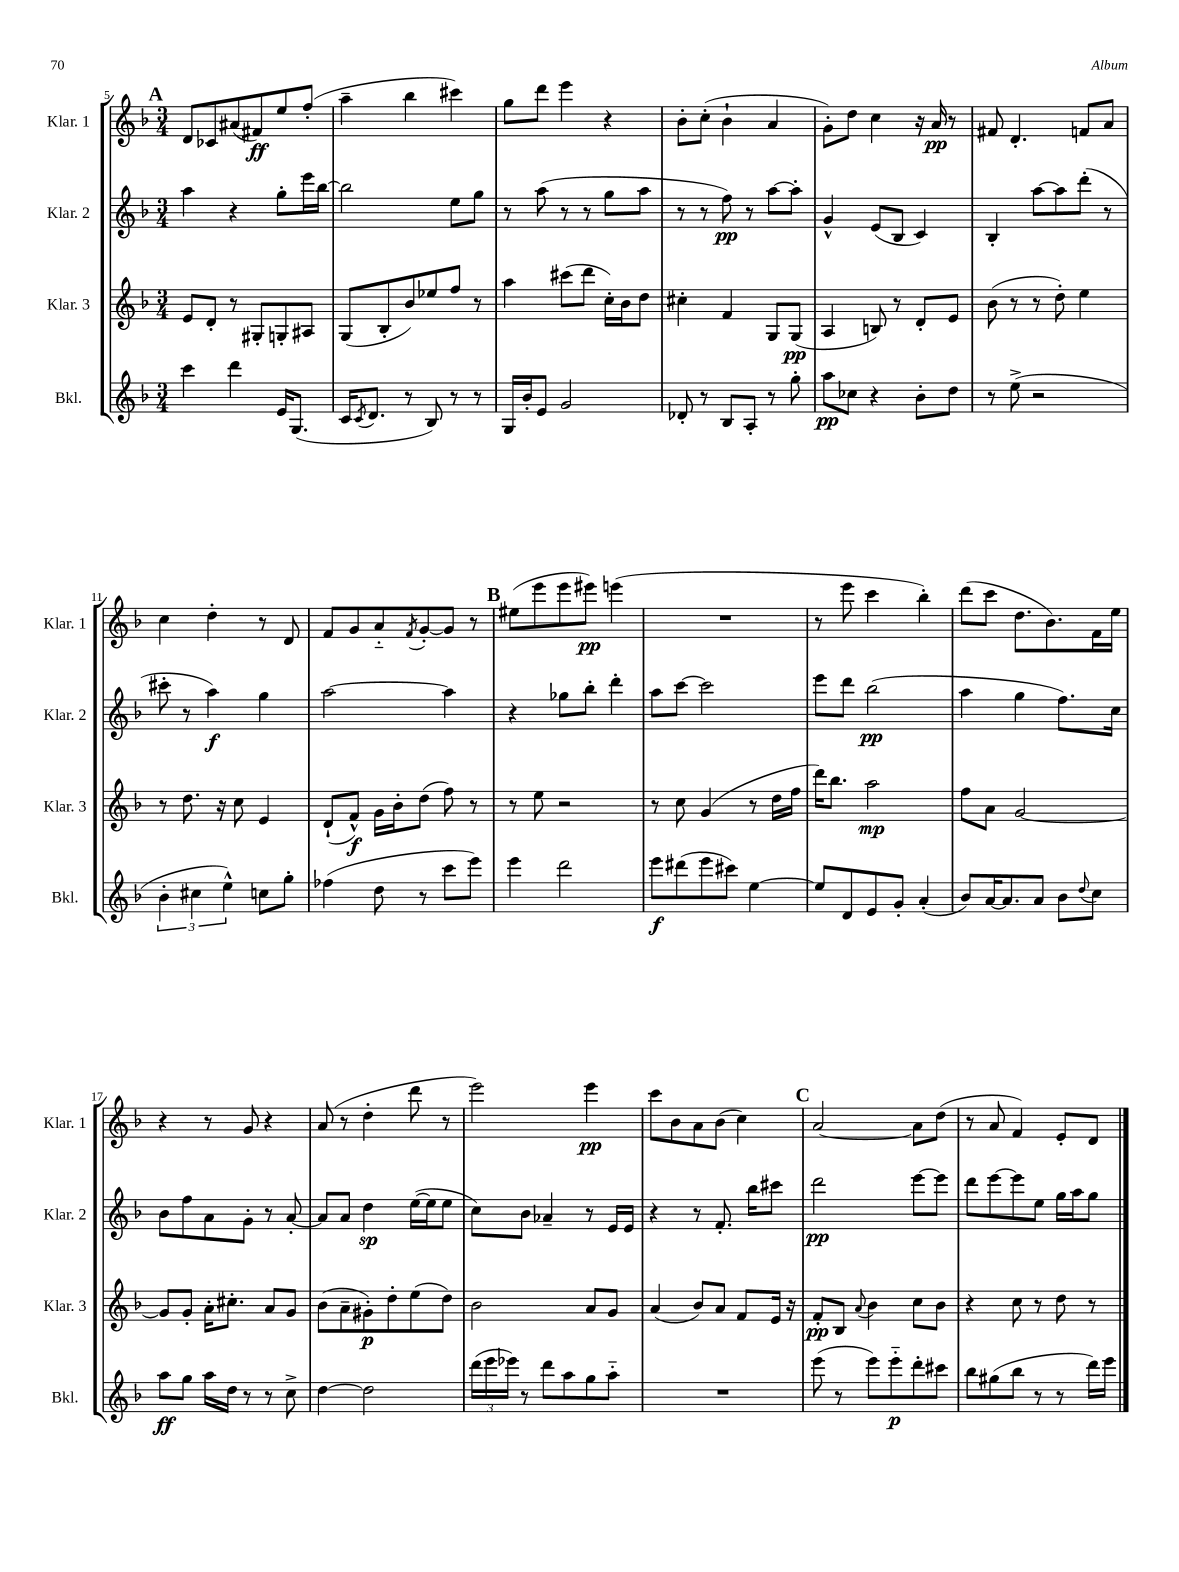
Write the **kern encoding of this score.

**kern	**dynam	**kern	**dynam	**kern	**dynam	**kern	**dynam
*part4	*part4	*part3	*part3	*part2	*part2	*part1	*part1
*staff4	*staff4	*staff3	*staff3	*staff2	*staff2	*staff1	*staff1
*I"Bkl.	*	*I"Klar. 3	*	*I"Klar. 2	*	*I"Klar. 1	*
*I'Bkl.	*	*I'Klar. 3	*	*I'Klar. 2	*	*I'Klar. 1	*
*clefG2	*	*clefG2	*	*clefG2	*	*clefG2	*
*k[b-]	*	*k[b-]	*	*k[b-]	*	*k[b-]	*
*M3/4	*	*M3/4	*	*M3/4	*	*M3/4	*
!!LO:REH:place=s1:t=A
=5	=5	=5	=5	=5	=5	=5	=5
4ccc\	.	8e/L	.	4aa\	.	8d/L	.
.	.	8d'/J	.	.	.	8c-X/	.
4ddd\	.	8r	.	4r	.	(8a#X/	.
.	.	8G#X'/L	.	.	.	8f#X/)	ff
16e/KL	.	8Gn'/	.	8gg'\L	.	8ee/	.
(8.G/J	.	.	.	.	.	.	.
.	.	8A#X/J	.	16eee\L	.	(8ff'/J	.
.	.	.	.	[16bb-\JJ	.	.	.
=6	=6	=6	=6	=6	=6	=6	=6
16c/KL	.	(8G/L	.	2bb-\]	.	4aa~\	.
8qc/	.	.	.	.	.	.	.
8.d/J	.	.	.	.	.	.	.
.	.	8B-'/	.	.	.	.	.
8r	.	8b-/)	.	.	.	4bb-\	.
8B-/)	.	8ee-X/	.	.	.	.	.
8r	.	8ff/J	.	8ee\L	.	4ccc#X\)	.
8r	.	8r	.	8gg\J	.	.	.
=7	=7	=7	=7	=7	=7	=7	=7
16G/LL	.	4aa\	.	8r	.	8gg\L	.
16b-'/J	.	.	.	.	.	.	.
8e/J	.	.	.	(8aa\	.	8ddd\J	.
2g/	.	(8ccc#X\L	.	8r	.	4eee\	.
.	.	8ddd\J	.	8r	.	.	.
.	.	16cc'\LL)	.	8gg\L	.	4r	.
.	.	16b-\J	.	.	.	.	.
.	.	8dd\J	.	8aa\J	.	.	.
=8	=8	=8	=8	=8	=8	=8	=8
8d-X'/	.	4cc#X'\	.	8r	.	8b-'\L	.
8r	.	.	.	8r	.	(8cc'\J	.
8B-/L	.	4f/	.	8ff\)	pp	4b-`\	.
8A'/J	.	.	.	8r	.	.	.
8r	.	8G/L	.	[8aa\L	.	4a/	.
8gg'\	.	(8G/J	pp	8aa'\J]	.	.	.
=9	=9	=9	=9	=9	=9	=9	=9
8aa\L	pp	4A/	.	4g^^/	.	8g'\L)	.
8cc-X\J	.	.	.	.	.	8dd\J	.
4r	.	8Bn/)	.	(8e/L	.	4cc\	.
.	.	8r	.	8B-/J	.	.	.
8b-'\L	.	8d'/L	.	4c/)	.	16r	.
.	.	.	.	.	.	16a/	pp
8dd\J	.	8e/J	.	.	.	8r	.
=10	=10	=10	=10	=10	=10	=10	=10
8r	.	(8b-\	.	4B-'/	.	8f#X/	.
(8ee^\	.	8r	.	.	.	4.d'/	.
2r	.	8r	.	[8aa\L	.	.	.
.	.	8dd'\)	.	8aa\]	.	.	.
.	.	4ee\	.	(8ddd'\J	.	8fn/L	.
.	.	.	.	8r	.	8a/J	.
!!LO:LB:g=z
=11	=11	=11	=11	=11	=11	=11	=11
6b-'\	.	8r	.	8ccc#X'\	.	4cc\	.
.	.	8.dd\	.	8r	.	.	.
6cc#X\	.	.	.	.	.	.	.
.	.	.	.	4aa\)	f	4dd'\	.
.	.	16r	.	.	.	.	.
6ee^^\)	.	.	.	.	.	.	.
.	.	8cc\	.	.	.	.	.
8ccn\L	.	4e/	.	4gg\	.	8r	.
8gg'\J	.	.	.	.	.	8d/	.
=12	=12	=12	=12	=12	=12	=12	=12
(4ff-X\	.	(8d`/L	.	[2aa\	.	8f/L	.
.	.	8f^^/J)	f	.	.	8g/	.
8dd\	.	16g\LL	.	.	.	8a/	.
.	.	16b-'\J	.	.	.	.	.
.	.	.	.	.	.	8qf/	.
8r	.	(8dd\J	.	.	.	[8g'/	.
8ccc\L	.	8ff\)	.	4aa\]	.	8g/J]	.
8eee\J)	.	8r	.	.	.	8r	.
!!LO:REH:place=s1:t=B
=13	=13	=13	=13	=13	=13	=13	=13
4eee\	.	8r	.	4r	.	(8ee#X\L	.
.	.	8ee\	.	.	.	8eee\	.
2ddd\	.	2r	.	8gg-X\L	.	8eee\	.
.	.	.	.	8bb-'\J	.	8eee#X\J)	pp
.	.	.	.	4ddd'\	.	(4eeen\	.
=14	=14	=14	=14	=14	=14	=14	=14
8eee\L	f	8r	.	8aa\L	.	2.r	.
(8ddd#X\	.	8cc\	.	[8ccc\J	.	.	.
8eee\	.	(4g/	.	2ccc\]	.	.	.
8ccc#X\J)	.	.	.	.	.	.	.
[4ee\	.	8r	.	.	.	.	.
.	.	16dd\LL	.	.	.	.	.
.	.	16ff\JJ	.	.	.	.	.
=15	=15	=15	=15	=15	=15	=15	=15
8ee/L]	.	16ddd\KL)	.	8eee\L	.	8r	.
.	.	8.bb-\J	.	.	.	.	.
8d/	.	.	.	8ddd\J	.	8eee\	.
8e/	.	2aa\	mp	(2bb-\	pp	4ccc\	.
8g'/J	.	.	.	.	.	.	.
(4a'/	.	.	.	.	.	4bb-'\)	.
=16	=16	=16	=16	=16	=16	=16	=16
8b-/L)	.	8ff\L	.	4aa\	.	(8ddd\L	.
[16a/K	.	8a\J	.	.	.	8ccc\J	.
8.a/]	.	.	.	.	.	.	.
.	.	[2g/	.	4gg\	.	8.dd\L	.
8a/J	.	.	.	.	.	.	.
.	.	.	.	.	.	8.b-\)	.
8b-\L	.	.	.	8.ff\L)	.	.	.
8qqdd/	.	.	.	.	.	.	.
8cc\J	.	.	.	.	.	16f\L	.
.	.	.	.	16cc\Jk	.	16ee\JJ	.
!!LO:LB:g=z
=17	=17	=17	=17	=17	=17	=17	=17
8aa\L	ff	8g/L]	.	8b-\L	.	4r	.
8gg\J	.	8g'/J	.	8ff\	.	.	.
16aa\LL	.	16a'\KL	.	8a\	.	8r	.
16dd\JJ	.	8.cc#X'\J	.	.	.	.	.
8r	.	.	.	8g'\J	.	8g/	.
8r	.	8a/L	.	8r	.	4r	.
8cc^\	.	8g/J	.	[8a'/	.	.	.
=18	=18	=18	=18	=18	=18	=18	=18
[4dd\	.	(8b-\L	.	8a/L]	.	(8a/	.
.	.	8a~\	.	8a/J	.	8r	.
2dd\]	.	8g#X'\)	p	4dd\	sp	4dd'\	.
.	.	8dd'\	.	.	.	.	.
.	.	(8ee\	.	([16ee\LL	.	8ddd\	.
.	.	.	.	16ee\J]	.	.	.
.	.	8dd\J)	.	8ee\J	.	8r	.
=19	=19	=19	=19	=19	=19	=19	=19
(24ddd\LL	.	2b-\	.	8cc\L)	.	2eee\)	.
24eee\	.	.	.	.	.	.	.
24eee-X\JJ)	.	.	.	.	.	.	.
8r	.	.	.	8b-\J	.	.	.
8ddd\L	.	.	.	4a-X~/	.	.	.
8aa\	.	.	.	.	.	.	.
8gg\	.	8a/L	.	8r	.	4eee\	pp
8aa\J	.	8g/J	.	16e/LL	.	.	.
.	.	.	.	16e/JJ	.	.	.
=20	=20	=20	=20	=20	=20	=20	=20
2.r	.	(4a/	.	4r	.	8ccc\L	.
.	.	.	.	.	.	8b-\	.
.	.	8b-/L)	.	8r	.	8a\	.
.	.	8a/J	.	8.f'/	.	(8b-\J	.
.	.	8f/L	.	.	.	4cc\)	.
.	.	.	.	16bb-\KL	.	.	.
.	.	16e/Jk	.	8ccc#X\J	.	.	.
.	.	16r	.	.	.	.	.
!!LO:REH:place=s1:t=C
=21	=21	=21	=21	=21	=21	=21	=21
(8eee\	.	8f'/L	pp	2ddd\	pp	[2a/	.
8r	.	8B-/J	.	.	.	.	.
.	.	8qqa/	.	.	.	.	.
8eee\L)	.	4b-\	.	.	.	.	.
8eee\	p	.	.	.	.	.	.
8ddd'\	.	8cc\L	.	[8eee\L	.	8a\L]	.
8ccc#X\J	.	8b-\J	.	8eee\J]	.	(8dd\J	.
=22	=22	=22	=22	=22	=22	=22	=22
8bb-\L	.	4r	.	8ddd\L	.	8r	.
(8gg#X\	.	.	.	[8eee\	.	8a/	.
8bb-\J	.	8cc\	.	8eee\]	.	4f/)	.
8r	.	8r	.	8ee\J	.	.	.
8r	.	8dd\	.	16gg\LL	.	8e'/L	.
.	.	.	.	16aa\J	.	.	.
16ddd\LL)	.	8r	.	8gg\J	.	8d/J	.
16eee\JJ	.	.	.	.	.	.	.
==	==	==	==	==	==	==	==
*-	*-	*-	*-	*-	*-	*-	*-
